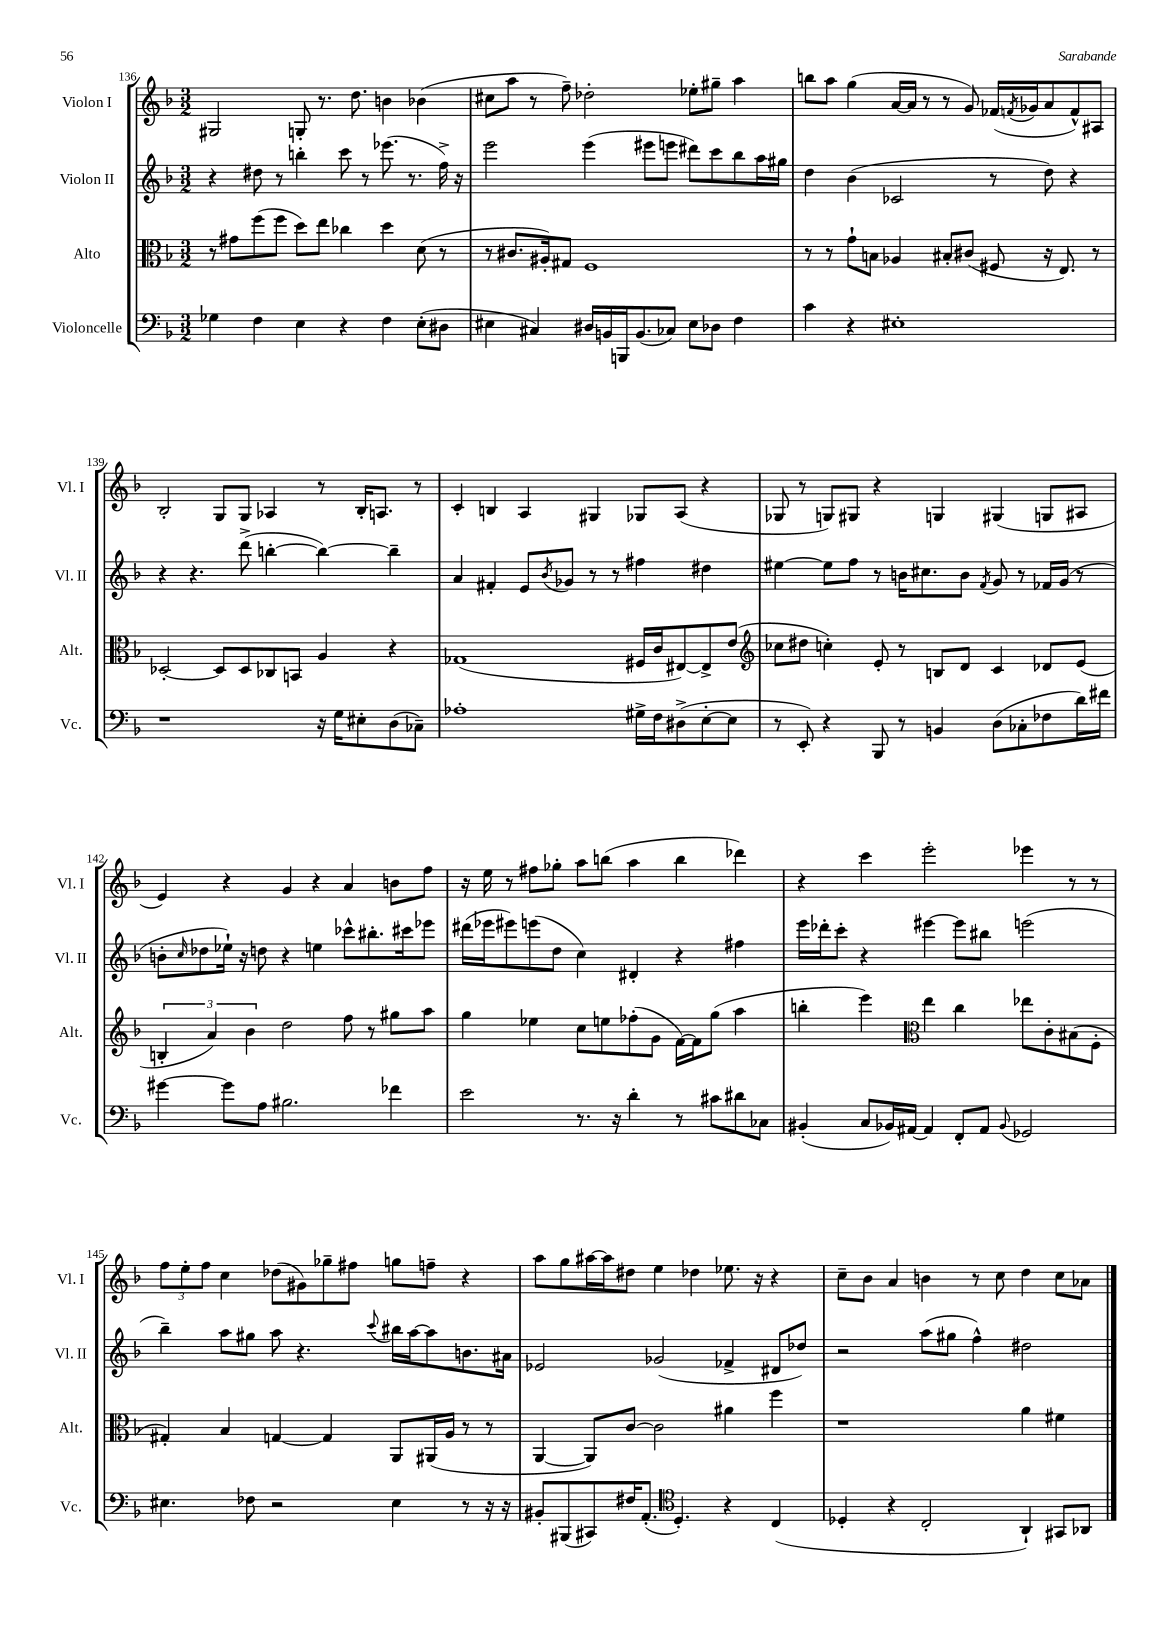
<<
\new StaffGroup <<
\new Staff = "s0" \with { instrumentName = "Violon I" shortInstrumentName = "Vl. I" } {
    \clef treble \key f \major \numericTimeSignature \time 3/2
    gis2 g8-. r8. d''8. b'4 bes'4( |
    cis''8 a''8 r8 f''8--) des''2-. ees''8-. gis''8-- a''4 |
    b''8 a''8 g''4( a'16~ a'16 r8 r8 g'8) fes'16( \acciaccatura { f'8 } ges'16 a'8 f'8-^) ais8 |
    bes2-. g8 g8 aes4 r8 bes16-. a8. r8 |
    c'4-. b4 a4 gis4 ges8 a8( r4 |
    ges8 r8 g8) gis8 r4 g4 gis4( g8 ais8 |
    e'4) r4 g'4 r4 a'4 b'8 f''8 |
    r16 e''16 r8 fis''8 ges''8-. a''8 b''8( a''4 b''4 des'''4) |
    r4 c'''4 e'''2-. ees'''4 r8 r8 |
    \tuplet 3/2 { f''8 e''8-. f''8 } c''4 des''8( gis'8) ges''8-- fis''8 g''8 f''8-- r4 |
    a''8 g''8 ais''16~ ais''16 dis''8 e''4 des''4 ees''8. r16 r4 |
    c''8-- bes'8 a'4 b'4 r8 c''8 d''4 c''8 aes'8 \bar "|." |
}
\new Staff = "s1" \with { instrumentName = "Violon II" shortInstrumentName = "Vl. II" } {
    \clef treble \key f \major \numericTimeSignature \time 3/2
    r4 dis''8 r8 b''4-. c'''8 r8 ees'''8.( r8. f''16->) r16 |
    e'''2 e'''4( eis'''8 e'''8 dis'''8) c'''8 bes''8 a''16 gis''16 |
    d''4 bes'4( ces'2 r8 d''8) r4 |
    r4 r4. d'''8->( b''4~-. b''4~) b''4-- |
    a'4 fis'4-. e'8 \acciaccatura { bes'8 } ges'8 r8 r8 fis''4 dis''4 |
    eis''4~ eis''8 f''8 r8 b'16 cis''8. b'8 \acciaccatura { f'8 } g'8 r8 fes'16 g'16( r8 |
    b'8-. \grace { c''16 } des''8 ees''16-!) r16 d''8 r4 e''4 ces'''8-^ bis''8.-. cis'''16 ees'''8 |
    dis'''16( ees'''16 eis'''8) e'''8( d''8 c''4) dis'4-. r4 fis''4 |
    e'''16 des'''16-. c'''8-. r4 eis'''4~ eis'''8 bis''8 e'''2( |
    bes''4--) a''8 gis''8 a''8 r4. \appoggiatura { c'''8 } bis''16 a''16~ a''8 b'8. ais'16 |
    ees'2 ges'2( fes'4-> dis'8 des''8) |
    r2 a''8( gis''8 f''4-^) dis''2 \bar "|." |
}
\new Staff = "s2" \with { instrumentName = "Alto" shortInstrumentName = "Alt." } {
    \clef alto \key f \major \numericTimeSignature \time 3/2
    r8 gis'8 f''8( f''8 d''8) e''8 ces''4 d''4 d'8( r8 |
    r8 cis'8. ais16-.) gis8 f1 |
    r8 r8 g'8-! b8 aes4 bis8-. cis'8( fis8 r16 e8.) r8 |
    des2~-. des8 des8 ces8 b,8 a4 r4 |
    ges1( fis16 c'16 eis8~) eis8-> e'8( |
    \clef treble ces''8 dis''8 c''4-.) e'8-. r8 b8 d'8 c'4 des'8 e'8( |
    \tuplet 3/2 { b4-. a'4) bes'4 } d''2 f''8 r8 gis''8 a''8 |
    g''4 ees''4 c''8 e''8 fes''8-.( g'8 f'16~) f'16 g''8( a''4 |
    b''4-. e'''4) \clef alto e''4 c''4 ees''8 c'8-. bis8( f8-. |
    gis4-.) bes4 g4~ g4 a,8 ais,16( a16 r8 r8 |
    a,4~ a,8) c'8~ c'2 ais'4 f''4 |
    r1 a'4 fis'4 \bar "|." |
}
\new Staff = "s3" \with { instrumentName = "Violoncelle" shortInstrumentName = "Vc." } {
    \clef bass \key f \major \numericTimeSignature \time 3/2
    ges4 f4 e4 r4 f4 e8-.( dis8 |
    eis4 cis4) dis16 b,16 b,,16 b,8.( ces8) eis8 des8 f4 |
    c'4 r4 eis1-. |
    r1 r16 g16 eis8-. d8( ces8--) |
    aes1-. gis16-> f16 dis8->( e8~-. e8 |
    r8 e,8-.) r4 bes,,8 r8 b,4 d8( ces8-. fes8 d'16) fis'16 |
    gis'4~ gis'8 a8 bis2. fes'4 |
    e'2 r8. r16 d'4-. r8 cis'8 dis'8 ces8 |
    bis,4-.( c8 bes,16) ais,16~ ais,4 f,8-. ais,8 \appoggiatura { bes,8 } ges,2 |
    eis4. fes8 r2 eis4 r8 r16 r16 |
    bis,8-. bis,,8( cis,8) fis16 a,8.-.( \clef tenor d4.-.) r4 c4( |
    des4-. r4 c2-. a,4-!) gis,8 aes,8 \bar "|." |
}
>>
>>
\layout { \context { \Score currentBarNumber = #136 } }
